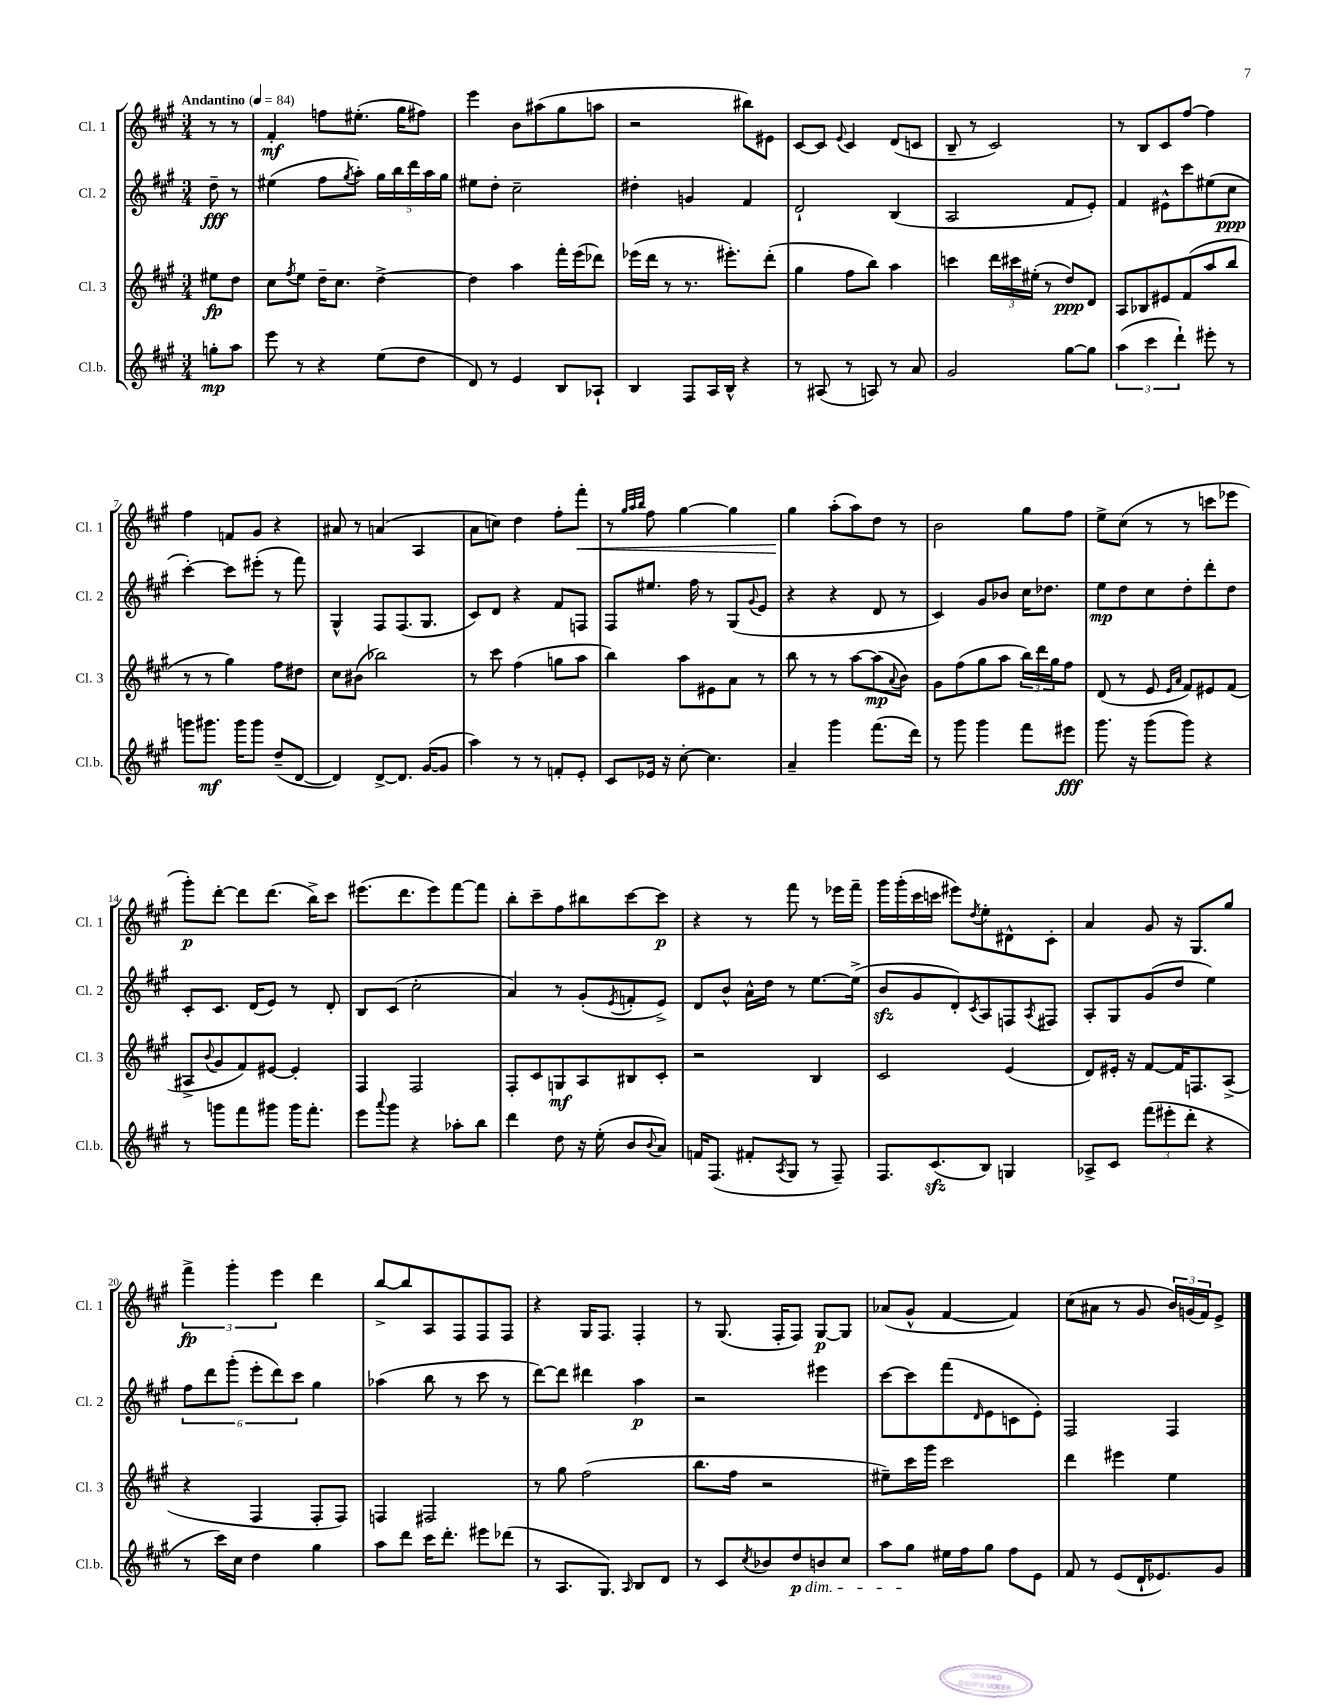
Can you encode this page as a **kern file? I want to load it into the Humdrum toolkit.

**kern	**kern	**kern	**kern
*staff4	*staff3	*staff2	*staff1
*clefG2	*clefG2	*clefG2	*clefG2
*k[f#c#g#]	*k[f#c#g#]	*k[f#c#g#]	*k[f#c#g#]
*M3/4	*M3/4	*M3/4	*M3/4
*MM84	*MM84	*MM84	*MM84
8gg'	8ee#	8dd~	8r
8aa	8dd	8r	8r
=	=	=	=
8eee	8cc#	(4ee#	4f#'
.	8qff#	.	.
8r	8ee	.	.
4r	16dd~	8ff#	8ff
.	8.cc#	.	.
.	.	8qgg#	.
.	.	8aa')	(8.ee#'
(8ee	[4dd^	20gg#	.
.	.	20bb	.
.	.	.	16gg#
.	.	20ddd	.
8dd	.	.	8ff#)
.	.	20aa	.
.	.	20gg#	.
=	=	=	=
8d)	4dd]	8ee#	4eee
8r	.	8dd'	.
4e	4aa	2cc#~	8b
.	.	.	(8aa#
8B	16fff#'	.	8gg#
.	(16eee	.	.
8A-`	8ddd-)	.	8aa
=	=	=	=
4B	(16eee-	4dd#'	2r
.	16ddd	.	.
.	8r	.	.
8F#	8.r	4g	.
16A	.	.	.
16B^^	8.eee#')	.	.
4r	.	4f#	8bb#)
.	(8ddd'	.	8e#
=	=	=	=
8r	4gg#	2d`	[8c#
(8A#	.	.	8c#]
.	.	.	8qqe
8r	8ff#	.	4c#
8A)	8bb)	.	.
8r	4aa	(4B	(8d
8a	.	.	8c
=	=	=	=
2g#	4ccc	2A	8B~
.	.	.	8r
.	24ddd	.	2c#)
.	24ccc#	.	.
.	(24ee#'	.	.
.	8r	.	.
[8gg#	8dd)	8f#	.
8gg#]	8d	8e')	.
=	=	=	=
(6aa	8A	4f#	8r
.	8B-	.	8B
6ccc#	.	.	.
.	8e#	8e#^^	8c#
6ddd`)	.	.	.
.	(8f#	8ccc#	[8ff#
8eee#'	8aa	(8ee#	4ff#]
8r	8bb	8cc#	.
=	=	=	=
8ggg	8r	[4ccc#')	4ff#
8.ggg#	8r	.	.
.	4gg#)	8ccc#]	8f
16ggg#	.	.	.
8ggg#	.	(8eee#'	8g#
(8dd~	8ff#	8r	4r
[8d	8dd#	8fff#)	.
=	=	=	=
4d])	8cc#	4G#^^	8a#
.	(8b#	.	8r
[8d^	2bb-)	8F#	(4a
8.d]	.	(8.F#	.
.	.	.	4A
([16g#	.	8.G#	.
8g#]	.	.	.
=	=	=	=
4aa)	8r	8c#)	8a
.	8ccc#	8d	8cc)
8r	(4ff#	4r	4dd
8r	.	.	.
8f'	8gg	8f#	8ff#'
8e'	8aa	8F	8fff#'
=	=	=	=
8c#	4bb)	8F#	8r
.	.	.	32qqgg#
.	.	.	32qqaa
.	.	.	32qqbb
16e-	.	8.ee#	8ff#
16r	.	.	.
[8cc#'	8aa	.	[4gg#
.	.	16ff#	.
4.cc#]	8e#	8r	.
.	8a	(8G#	4gg#]
.	.	8qqg#	.
.	8r	8e	.
=	=	=	=
4a~	8bb	4r	4gg#
.	8r	.	.
4ggg#	8r	4r	(8aa'
.	[8aa	.	8aa)
(8.fff#	(8aa]	8d	8dd
.	8qqa	.	.
.	8b)	8r	8r
16ddd)	.	.	.
=	=	=	=
8r	8g#	4c#)	2b
8ggg#	(8ff#	.	.
4ggg#	8gg#	8g#	.
.	8aa	8b-	.
8fff#	24bb)	16cc#	8gg#
.	24ddd	.	.
.	.	8.dd-	.
.	24gg#	.	.
8eee#	8ff#	.	8ff#
=	=	=	=
8.ggg#	(8d	8ee	8ee^
.	8r	8dd	(8cc#
16r	.	.	.
(8ggg#	8e	8cc#	8r
.	16qqe	.	.
.	16qqa	.	.
8ggg#)	8f#)	8dd'	8r
4r	8e#	8ddd'	8ccc
.	(8f#	8dd	8eee-
=	=	=	=
8r	8A#^	8c#'	8ggg#')
.	8qqb	.	.
8ggg	8g#	8.c#	[8ddd'
8fff#	8f#)	.	8ddd]
.	.	(16d	.
8ggg#	[8e#	8e)	(8.ddd
16ggg#	4e#']	8r	.
8.fff#'	.	.	16bb^)
.	.	8d'	8ccc#
=	=	=	=
8eee	4F#	8B	(8.eee#
8qqaaa	.	.	.
8ggg#	.	(8c#	.
.	.	.	8.ddd
4r	2F#	2cc#'	.
.	.	.	8eee#)
8aa-'	.	.	[8fff#
8bb	.	.	8fff#]
=	=	=	=
4ddd	8F#'	4a)	8bb'
.	8c#	.	8ccc#~
8dd	8G	8r	8ff#
16r	8A	(8g#'	8bb#
(16ee'	.	.	.
.	.	8qe	.
8b	8B#	8f'	[8ccc#
8qqb	.	.	.
8a)	8c#'	8e^)	8ccc#]
=	=	=	=
16f	2r	8d	4r
(8.F#	.	.	.
.	.	8b^^	.
8f#'	.	16a^^	8r
.	.	16dd	.
8qA	.	.	.
8G#	.	8r	8fff#
8r	4B	[8.ee	8r
8F#~)	.	.	16eee-
.	.	(16ee^]	16fff#~
=	=	=	=
8.F#	2c#	8b	16ggg#
.	.	.	(16ggg#'
.	.	8g#	16ccc#
(8.c#	.	.	16ccc
.	.	8d')	8eee#)
.	.	8qc#	8qdd
8B)	.	8A	8ee'
4G	(4e	8F	8d#^^
.	.	8qA	.
.	.	8F#	8c#'
=	=	=	=
8A-^	8d)	8A'	4a
8c#	16e#'	8G#	.
.	16r	.	.
(12fff#	[8f#	(8g#	8g#
12eee#'	.	.	.
.	16f#]	8dd	16r
12ddd'	.	.	.
.	8.F	.	8.G#
4r	.	4ee)	.
.	(8A^	.	8gg#
=	=	=	=
8r	4r	12ff#	6fff#^
.	.	12ddd	.
16ccc#)	.	.	.
.	.	(12ggg#'	6ggg#'
16cc#	.	.	.
4dd	4F#	12eee'	.
.	.	12ddd)	6eee
.	.	12ccc#	.
4gg#	8F#'	4gg#	4ddd
.	8F#)	.	.
=	=	=	=
8aa	4F	(4aa-	[8bb^
8ddd	.	.	8bb]
16ccc#	2F#	8bb	8A
8.ddd'	.	.	.
.	.	8r	8F#
8eee#	.	8ccc#	8F#
(8ddd-	.	8r	8F#
=	=	=	=
8r	8r	[8ddd)	4r
8.A	8gg#	8ddd]	.
.	(2ff#	4ddd#	16G#
8.G#)	.	.	8.F#
16qqA	.	.	.
8B	.	4aa	4F#'
8d	.	.	.
=	=	=	=
8r	8.bb	2r	8r
8c#	.	.	(8.G#
.	16ff#	.	.
8qcc#	.	.	.
8b-	2r	.	.
.	.	.	16F#'
8dd	.	.	8F#)
8b	.	4eee#	[8G#
8cc#	.	.	8G#]
=	=	=	=
8aa	8ee#~)	[8ccc#	(8a-
8gg#	16ccc#	8ccc#]	8g#^^
.	16ggg#	.	.
16ee#	2ccc#	(8fff#	[4f#
16ff#	.	.	.
.	.	16qqd	.
8gg#	.	8e	.
8ff#	.	8c	4f#])
8e	.	8e')	.
=	=	=	=
8f#	4ddd	2F#	(8cc#
8r	.	.	8a#
(8e	4eee#	.	8r
16d`	.	.	8g#
8.e-)	.	.	.
.	4ee	4F#	24b)
.	.	.	(24g
.	.	.	24f#)
8g#	.	.	8e^
==	==	==	==
*-	*-	*-	*-
